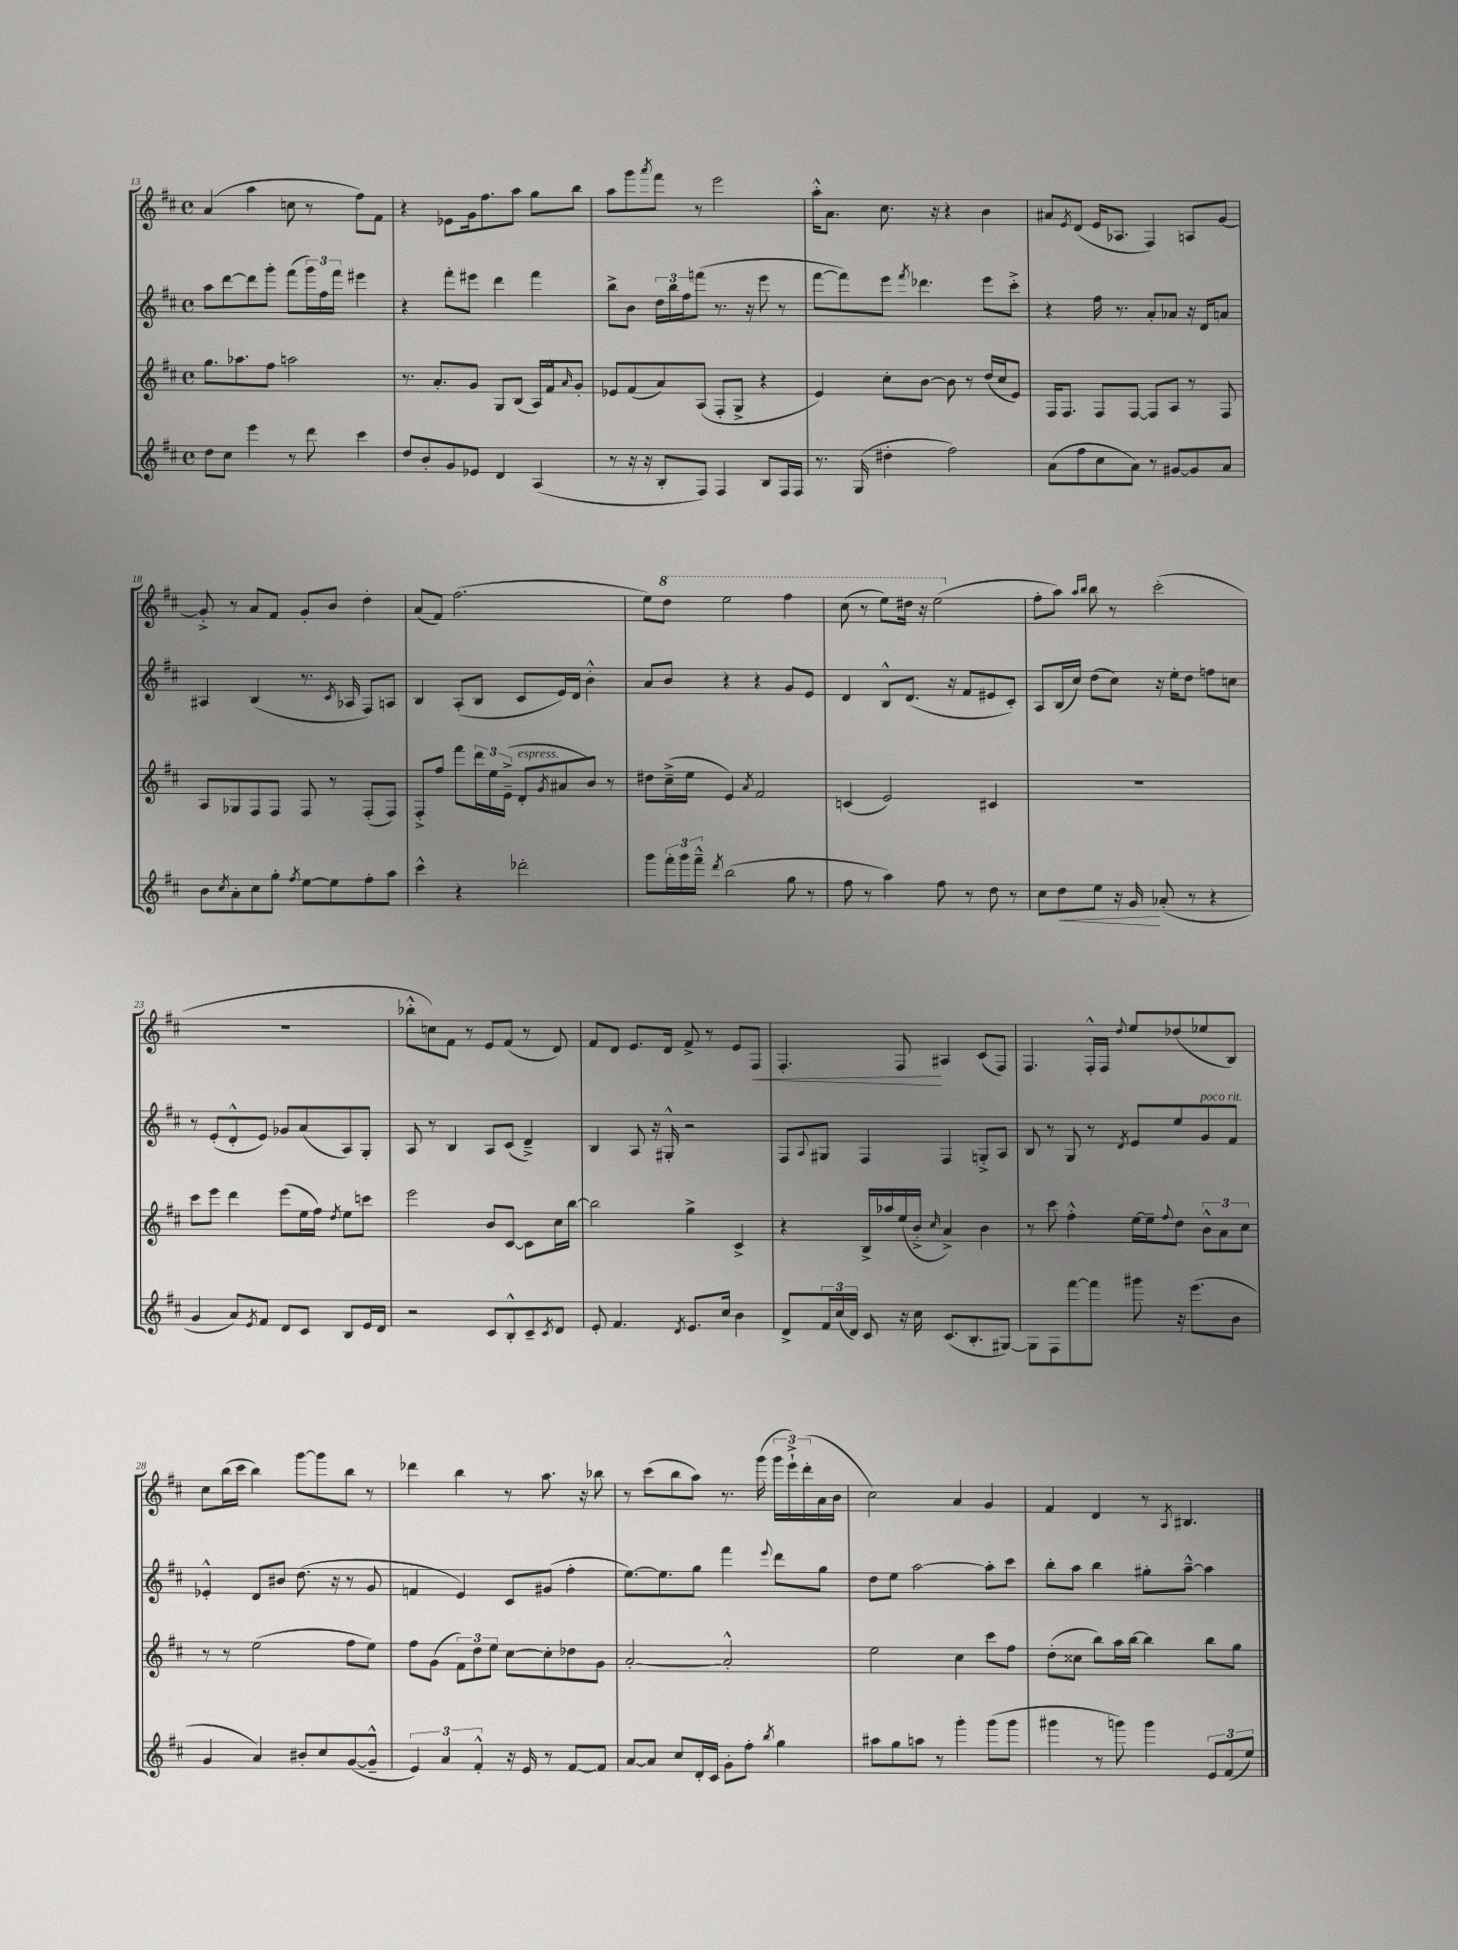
<<
\new StaffGroup <<
\new Staff = "s0" {
    \clef treble \key d \major \defaultTimeSignature \time 4/4
    a'4( a''4 c''8 r8 fis''8) fis'8 |
    r4 ees'8 g'16 fis''8. a''8 g''8 b''8 |
    a''8 g'''8 \acciaccatura { a'''8 } fis'''8 r8 e'''2 |
    a''16-.-^ a'8. cis''8. r16 r4 b'4 |
    ais'8 \acciaccatura { e'8 } d'8( e'16 aes8. fis4) a8 g'8~ |
    g'8-.-> r8 a'8 fis'8 g'8-. b'8 d''4-. |
    a'8( fis'8) fis''2.( |
    e''8) \ottava #1 d'''8 e'''2 fis'''4 |
    cis'''8( r8 e'''8) dis'''16 r16 e'''2( \ottava #0 |
    fis''8-. a''8) \grace { a''16 b''16 } b''8 r8 cis'''2-.( |
    R1 |
    bes''8-.-^ c''8) fis'8 r8 e'8 fis'8( r8 d'8) |
    fis'8 d'8 e'8. d'16 fis'8-> r8 e'8 fis8\< |
    fis4.-. fis8\! ais4 cis'8( fis8) |
    fis4. fis16-.-^ fis16 \appoggiatura { d''8 } e''8 des''8( ees''8 b8) |
    cis''8 b''16( cis'''16 b''4) g'''8~ g'''8 b''8 r8 |
    des'''4 b''4 r8 a''8. r16 bes''8 |
    r8 cis'''8( b''8 a''8) r8. g'''16( \tuplet 3/2 { g'''16 e'''16-!->) d'''16-.( } a'16 b'16 |
    cis''2) a'4 g'4 |
    fis'4 d'4 r8 \acciaccatura { a8 } bis4. \bar "|." |
}
\new Staff = "s1" {
    \clef treble \key d \major \defaultTimeSignature \time 4/4
    a''8 d'''8~ d'''8 g'''8-. fis'''8( \tuplet 3/2 { g'''16) fis''16 fis'''16 } eis'''4 |
    r4 fis'''8-. eis'''8 d'''4 fis'''4 |
    b''8-> b'8 \tuplet 3/2 { d''16 b''16 fis''16 } f'''8( r8. r16 e'''8 r8 |
    fis'''8~ fis'''8) e'''8 \acciaccatura { fis'''8 } des'''4. e'''8 cis'''8-.-> |
    r4 fis''16 r8. a'8-. aes'8 r16 d'16 a'8 |
    ais4 b4( r8. \acciaccatura { cis'8 } aes16 fis8) a8 |
    b4 a8-.( b8 cis'8 e'16) d'16 b'4-.-^ |
    a'8 b'8 r4 r4 g'8 e'8 |
    d'4 b8-^ d'8.( r16 fis'8 eis'8 cis'8-.) |
    a8 b16( cis''16) d''8( cis''8) r16 e''16-. d''8 f''8 c''8 |
    r8 e'8-.( d'8-.-^ e'8) ges'8 a'8( a8) g8-. |
    a8 r8 b4 a8 cis'8( d'4--->) |
    b4 a8 r16 gis16-.-^ r2 |
    fis8 \appoggiatura { a8 } gis8 fis4 fis4 g8-.-> a8 |
    b8 r8 g8 r8 \acciaccatura { d'8 } e'8 e''8 g'8^\markup { \italic "poco rit." } fis'8 |
    ees'4-.-^ d'8 bis'8 d''8.( r16 r8 g'8 |
    f'4 e'4) cis'8 gis'8( fis''4-. |
    e''8.~) e''8. g''8 fis'''4 \appoggiatura { e'''8 } d'''8 g''8 |
    d''8 e''8 a''2~ a''8-. cis'''8 |
    b''8-. a''8 b''4 gis''8-. a''8~---^ a''4 \bar "|." |
}
\new Staff = "s2" {
    \clef treble \key d \major \defaultTimeSignature \time 4/4
    g''8. aes''8. fis''8 a''2 |
    r8. a'8.-. g'8 g8 b8( a16) fis'16-^ \grace { a'16 } g'8-. |
    ees'8 fis'8( a'8) a8( fis8-. g8-> r4 |
    e'4) cis''8-. b'8~ b'8 r8 d''16( cis''16 e'8) |
    fis16 fis8. fis8 fis8~ fis8 a8 r8 fis8 |
    a8 ges8 fis8 fis8 fis8 r8 fis8-.( fis8) |
    fis8-.-> fis''8 fis'''8 \tuplet 3/2 { d'''16 e''16 e'16--->( } d'8-.^\markup { \italic "espress." } \acciaccatura { g'8 } ais'8 b'8) r8 |
    dis''8 cis''16--->( e''16 e'4) \acciaccatura { a'8 } fis'2 |
    c'4( e'2) cis'4 |
    R1 |
    cis'''8 e'''8 d'''4 e'''8( e''16 fis''16) \acciaccatura { d''8 } e''8 c'''8 |
    e'''2 b'8 cis'8~ cis'8 cis''16 b''16~ |
    b''2 g''4-> cis'4-> |
    r4 b16-> aes''16 e''16( b'16-.-> \grace { cis''16 } a'4->) b'4 |
    r8 cis'''8 fis''4-.-^ e''16~ e''16-- \appoggiatura { fis''8 } d''8 \tuplet 3/2 { b'8-^ a'8 cis''8 } |
    r8 r8 e''2( fis''8 e''8) |
    fis''8 g'8( \tuplet 3/2 { fis'8) d''8 e''8 } cis''8~ cis''8-. des''8 g'8 |
    a'2~-. a'2-.-^ |
    e''2 cis''4 cis'''8 fis''8 |
    d''8-.( cisis''8 b''8) a''16 b''16~ b''4 b''8 g''8 \bar "|." |
}
\new Staff = "s3" {
    \clef treble \key d \major \defaultTimeSignature \time 4/4
    d''8 cis''8 e'''4 r8 d'''8 cis'''4 |
    d''8 b'8-. g'8 ees'8 d'4 a4( |
    r8 r16 r16 b8-. fis8) fis4 b8 fis16 fis16 |
    r8. g16( dis''4-. fis''2) |
    a'8( fis''8 cis''8 a'8) r8 gis'8~ gis'8 a'8 |
    b'8 \acciaccatura { cis''8 } a'8-. cis''8 g''8-. \acciaccatura { fis''8 } e''8~ e''8 fis''8-. a''8 |
    cis'''4-^ r4 des'''2-. |
    g'''8 \tuplet 3/2 { fis'''16-. g'''16 fis'''16---^ } \acciaccatura { d'''8 } b''2( g''8 r8 |
    fis''8 r8 a''4) fis''8 r8 d''8 r8 |
    cis''8 d''8\< e''8 r16 g'16\! aes'8-.( r8 r4 |
    g'4 a'8) \acciaccatura { e'8 } fis'8 d'8 cis'8 b8 e'16 d'16 |
    r2 cis'8 b8-.-^ cis'8-- \acciaccatura { cis'8 } d'8 |
    e'8-. fis'4. \acciaccatura { d'8 } e'8. cis''16 b'4 |
    d'8-> \tuplet 3/2 { fis'16 cis''16( d'16) } cis'8 r16 cis''16 cis'8.( b8.-. gis8~) |
    gis8 fis8 fis'''8~ fis'''8 gis'''8 r16 e'''8.( b'8 |
    g'4 a'4) bis'8-. cis''8 g'8~( g'8---^ |
    \tuplet 3/2 { e'4) a'4 fis'4-.-^ } r16 e'16 r8 fis'8~ fis'8 |
    a'8~ a'8 cis''8 d'16-. cis'16 g'8-. fis''8-. \acciaccatura { b''8 } g''4 |
    ais''8 g''8 a''8 r8 g'''4-. g'''8( g'''8 |
    gis'''4 r8 g'''8) g'''4 \tuplet 3/2 { e'8 fis'8( e''8) } \bar "|." |
}
>>
>>
\layout { \context { \Score currentBarNumber = #13 } }
